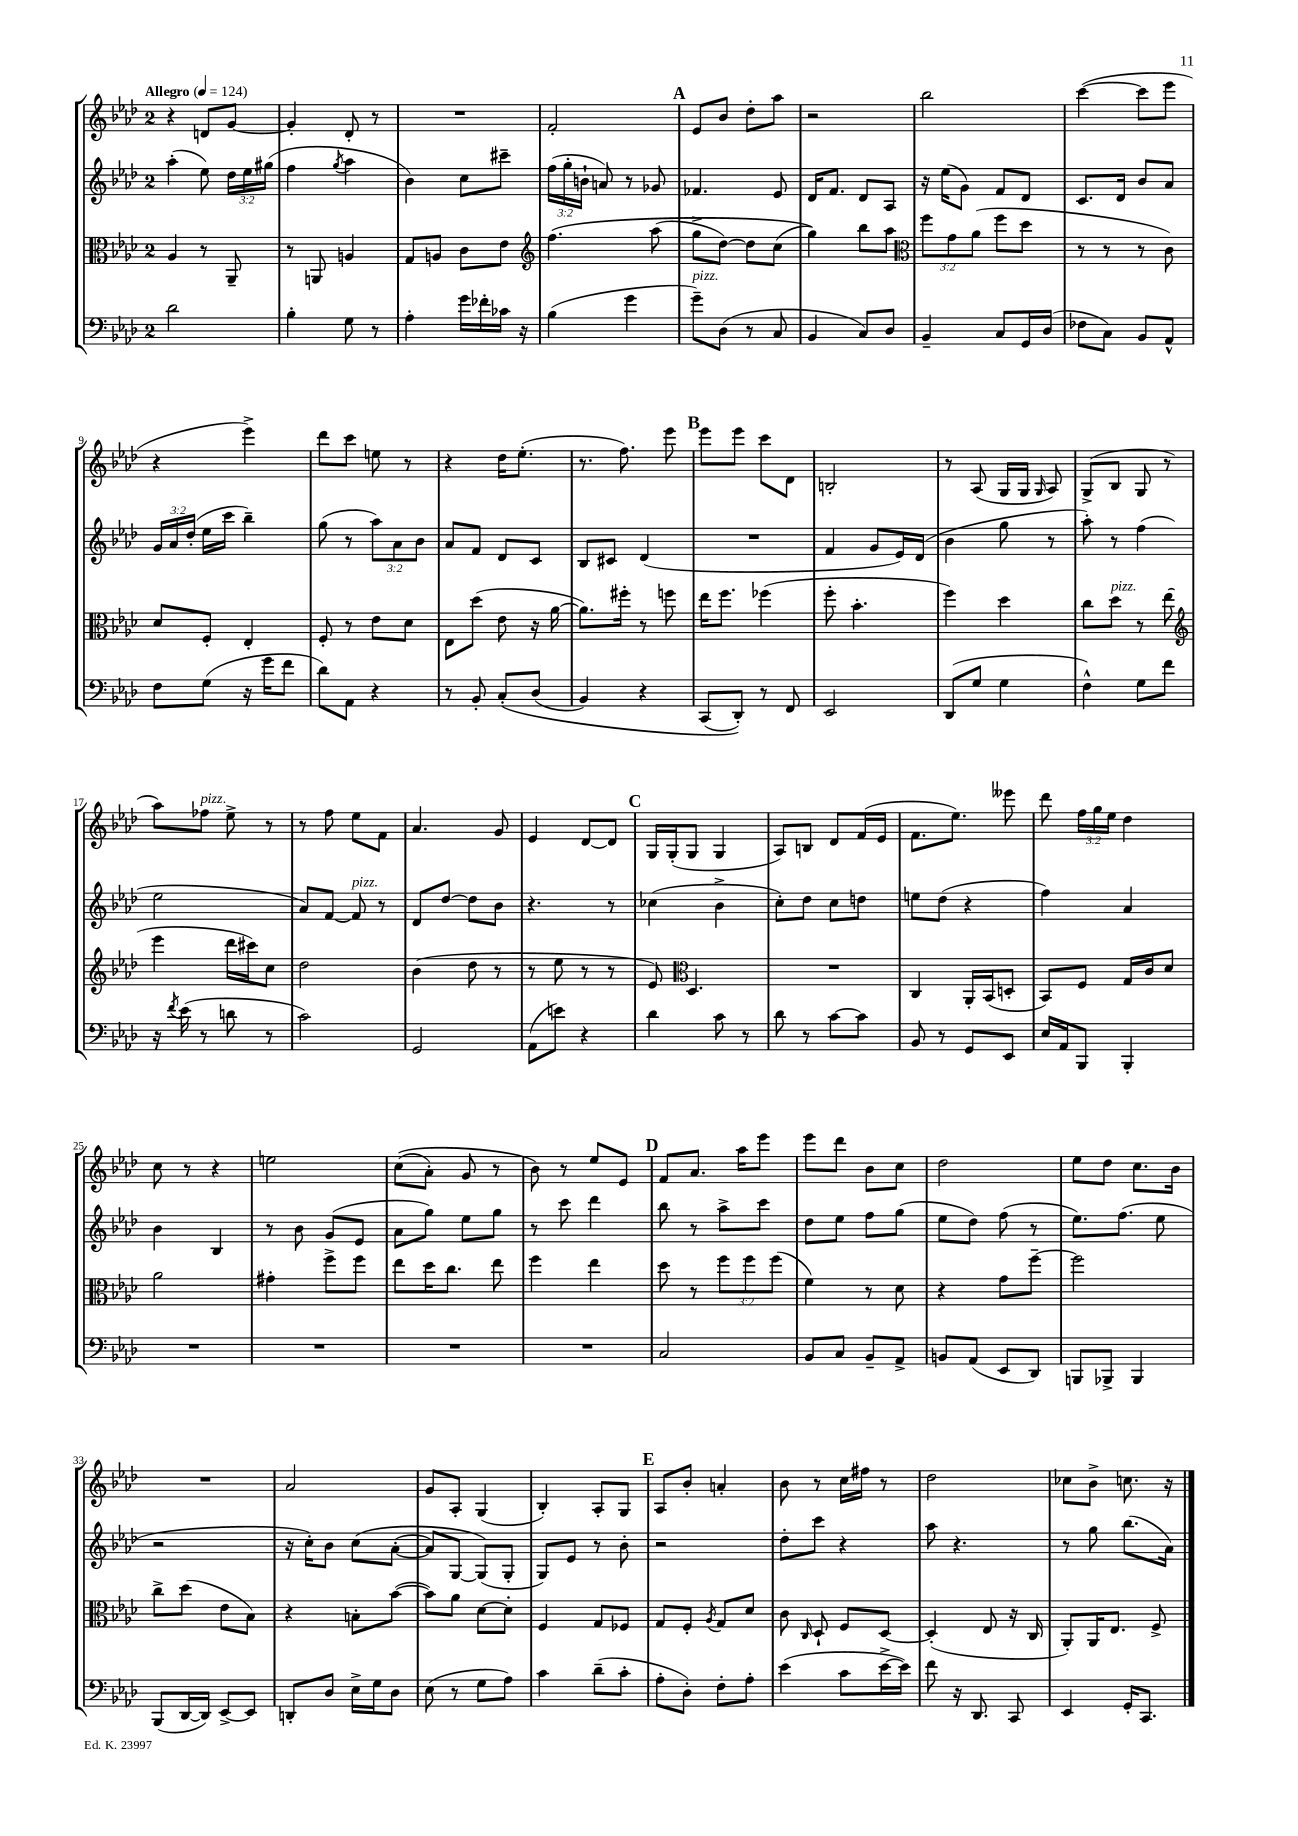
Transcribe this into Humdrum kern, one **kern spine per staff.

**kern	**kern	**kern	**kern
*staff4	*staff3	*staff2	*staff1
*clefF4	*clefC3	*clefG2	*clefG2
*k[b-e-a-d-]	*k[b-e-a-d-]	*k[b-e-a-d-]	*k[b-e-a-d-]
*M2/4	*M2/4	*M2/4	*M2/4
*MM124	*MM124	*MM124	*MM124
2d-	4A-	(4aa-'	4r
.	8r	8ee-)	8d
.	8AA-~	24dd-	[8g
.	.	24ee-	.
.	.	(24gg#	.
=	=	=	=
4B-'	8r	4ff	4g']
.	8AA	.	.
.	.	8qgg	.
8G	4A	4aa-	8d-'
8r	.	.	8r
=	=	=	=
4A-'	8G	4b-)	2r
.	8A	.	.
16g	8c	8cc	.
16f-'	.	.	.
16c-	8e-	8ccc#~	.
16r	.	.	.
=	=	=	=
*	*clefG2	*	*
(4B-	&(4.ff	(24ff	2f'
.	.	24gg'	.
.	.	24b`	.
.	.	8a)	.
4g	.	8r	.
.	(8aa-	8g-	.
=	=	=	=
8g~)	8gg^	4.f-	8e-
(8D-	[8dd-)	.	8b-
8r	8dd-]	.	8dd-'
8C	(8cc	8e-	8aa-
=	=	=	=
4BB-	4gg)&)	16d-	2r
.	.	8.f	.
8C)	8bb-	8d-	.
8D-	8aa-	8A-	.
=	=	=	=
*	*clefC3	*	*
4BB-~	12ff	16r	2bb-
.	.	(16ee-	.
.	12g	.	.
.	.	8g)	.
.	(12a-	.	.
8C	8ff	8f	.
16GG	8dd-	8d-	.
(16D-	.	.	.
=	=	=	=
8F-	8r	8.c	([4ccc
8C)	8r	.	.
.	.	16d-	.
8BB-	8r	8b-	8ccc]
8AA-^^	8c)	8a-	8eee-
=	=	=	=
8F	8d-	24g	4r
.	.	24a-	.
.	.	(24dd-'	.
(8G	8F'	16ee-	.
.	.	16ccc	.
16r	4E-'	4bb-~)	4eee-^)
16g	.	.	.
8f	.	.	.
=	=	=	=
8d-)	8F'	(8gg	8ddd-
8AA-	8r	8r	8ccc
4r	8e-	12aa-)	8ee
.	.	12a-	.
.	8d-	.	8r
.	.	12b-	.
=	=	=	=
8r	8E-	8a-	4r
8BB-'	(8dd-	8f	.
&(8C'	8e-	8d-	16dd-
.	.	.	(8.ee-'
(8D-	16r	8c	.
.	[16a-	.	.
=	=	=	=
4BB-)	8.a-])	8B-	8.r
.	.	8c#	.
.	16ff#'	.	8.ff)
4r	8r	(4d-	.
.	8ff	.	8eee-
=	=	=	=
(8CC	16ee-	2r	8eee-
.	8.ff	.	.
8DD-')&)	.	.	8eee-
8r	(4ff-	.	8ccc
8FF	.	.	8d-
=	=	=	=
2EE-	8ff'	4f	2B'
.	4.b-'	.	.
.	.	8g	.
.	.	16e-)	.
.	.	(16d-	.
=	=	=	=
(8DD-	4ff)	4b-	8r
8G	.	.	(8A-
4G	4dd-	8gg	16G
.	.	.	16G
.	.	.	16qqG
.	.	8r	8A-)
=	=	=	=
4F^^)	8cc	8aa-')	(8G^
.	8dd-	8r	8B-
8G	8r	(4ff	8G
8f	(8ee-	.	8r
=	=	=	=
*	*clefG2	*	*
16r	4eee-	2ee-	8aa-)
8qf	.	.	.
(16e-	.	.	.
8r	.	.	8ff-
8d	16ddd-	.	8ee-^
.	16ccc#)	.	.
8r	8cc	.	8r
=	=	=	=
2c)	2dd-	8a-)	8r
.	.	[8f	8ff
.	.	8f]	8ee-
.	.	8r	8f
=	=	=	=
2GG	(4b-	8d-	4.a-
.	.	[8dd-	.
.	8dd-	8dd-]	.
.	8r	8b-	8g
=	=	=	=
(8AA-	8r	4.r	4e-
8e)	8ee-	.	.
4r	8r	.	[8d-
.	8r	8r	8d-]
=	=	=	=
4d-	8e-)	(4cc-	16G
.	.	.	(16G'
*	*clefC3	*	*
.	4.D-	.	8G
8c	.	4b-^	4G
8r	.	.	.
=	=	=	=
8d-	2r	8cc')	8A-)
8r	.	8dd-	8B
[8c	.	8cc	8d-
8c]	.	8dd	(16f
.	.	.	16e-
=	=	=	=
8BB-	4C	8ee	8.f
8r	.	(8dd-	.
.	.	.	8.ee-)
8GG	16AA-'	4r	.
.	(16BB-	.	.
8EE-	8D'	.	8eee--
=	=	=	=
16E-	8BB-)	4ff)	8ddd-
16AA-	.	.	.
8BBB-	8F	.	24ff
.	.	.	24gg
.	.	.	24ee-
4BBB-'	16G	4a-	4dd-
.	16c	.	.
.	8d-	.	.
=	=	=	=
2r	2a-	4b-	8cc
.	.	.	8r
.	.	4B-	4r
=	=	=	=
2r	4g#'	8r	2ee
.	.	8b-	.
.	8ff^	(8g	.
.	8ff	8e-	.
=	=	=	=
2r	8ee-	8a-	&((8cc
.	16dd-	8gg)	8a-')
.	8.cc	.	.
.	.	8ee-	8g
.	8ee-	8gg	8r
=	=	=	=
2r	4ff	8r	8b-&)
.	.	8ccc	8r
.	4ee-	4ddd-	8ee-
.	.	.	8e-
=	=	=	=
2C	8dd-	8bb-	8f
.	8r	8r	8.a-
.	12ff	8aa-^	.
.	.	.	16aa-
.	12ff	.	.
.	.	8ccc	8eee-
.	(12ff	.	.
=	=	=	=
8BB-	4f)	8dd-	8eee-
8C	.	8ee-	8ddd-
8BB-~	8r	8ff	8b-
8AA-^	8d-	(8gg	8cc
=	=	=	=
8BB	4r	8ee-	2dd-
(8AA-	.	8dd-)	.
8EE-	8g	(8ff	.
8DD-)	[8ff~	8r	.
=	=	=	=
8BBB	2ff]	8.ee-)	8ee-
8BBB-^	.	.	8dd-
.	.	(8.ff	.
4BBB-	.	.	8.cc
.	.	8ee-	.
.	.	.	16b-
=	=	=	=
(8BBB-	8cc^	2r	2r
[16DD-	(8dd-	.	.
16DD-])	.	.	.
[8EE-^	8e-	.	.
8EE-]	8B-)	.	.
=	=	=	=
8DD'	4r	16r	2a-
.	.	16cc')	.
8D-	.	8b-	.
16E-^	8B'	&(8cc	.
16G	.	.	.
8D-	([8b-	([8a-'	.
=	=	=	=
(8E-	8b-])	8a-])	8g
8r	8a-	[8G	8A-'
8G	[8d-	(8G]&)	(4G
8A-)	8d-']	8G'	.
=	=	=	=
4c	4F	8G)	4B-')
.	.	8e-	.
(8d-~	8G	8r	8A-'
8c'	8F-	8b-'	8G
=	=	=	=
8A-'	8G	2r	8A-
8D-')	8F'	.	8b-'
.	8qA-	.	.
8F'	8G	.	4a'
8A-'	8d-	.	.
=	=	=	=
(4e-	8c	8dd-'	8b-
.	16qqC	.	.
.	8D-`	8ccc	8r
8c	8F	4r	16cc
.	.	.	16ff#
[16e-^	[8D-	.	8r
16e-])	.	.	.
=	=	=	=
8f	(4D-']	8aa-	2dd-
16r	.	4.r	.
8.DD-	.	.	.
.	8E-	.	.
8CC	16r	.	.
.	16C	.	.
=	=	=	=
4EE-	8AA-')	8r	8cc-
.	16AA-	8gg	8b-^
.	8.E-	.	.
16GG'	.	(8.bb-	8.cc
8.CC	.	.	.
.	8F^	.	.
.	.	16a-)	16r
==	==	==	==
*-	*-	*-	*-
